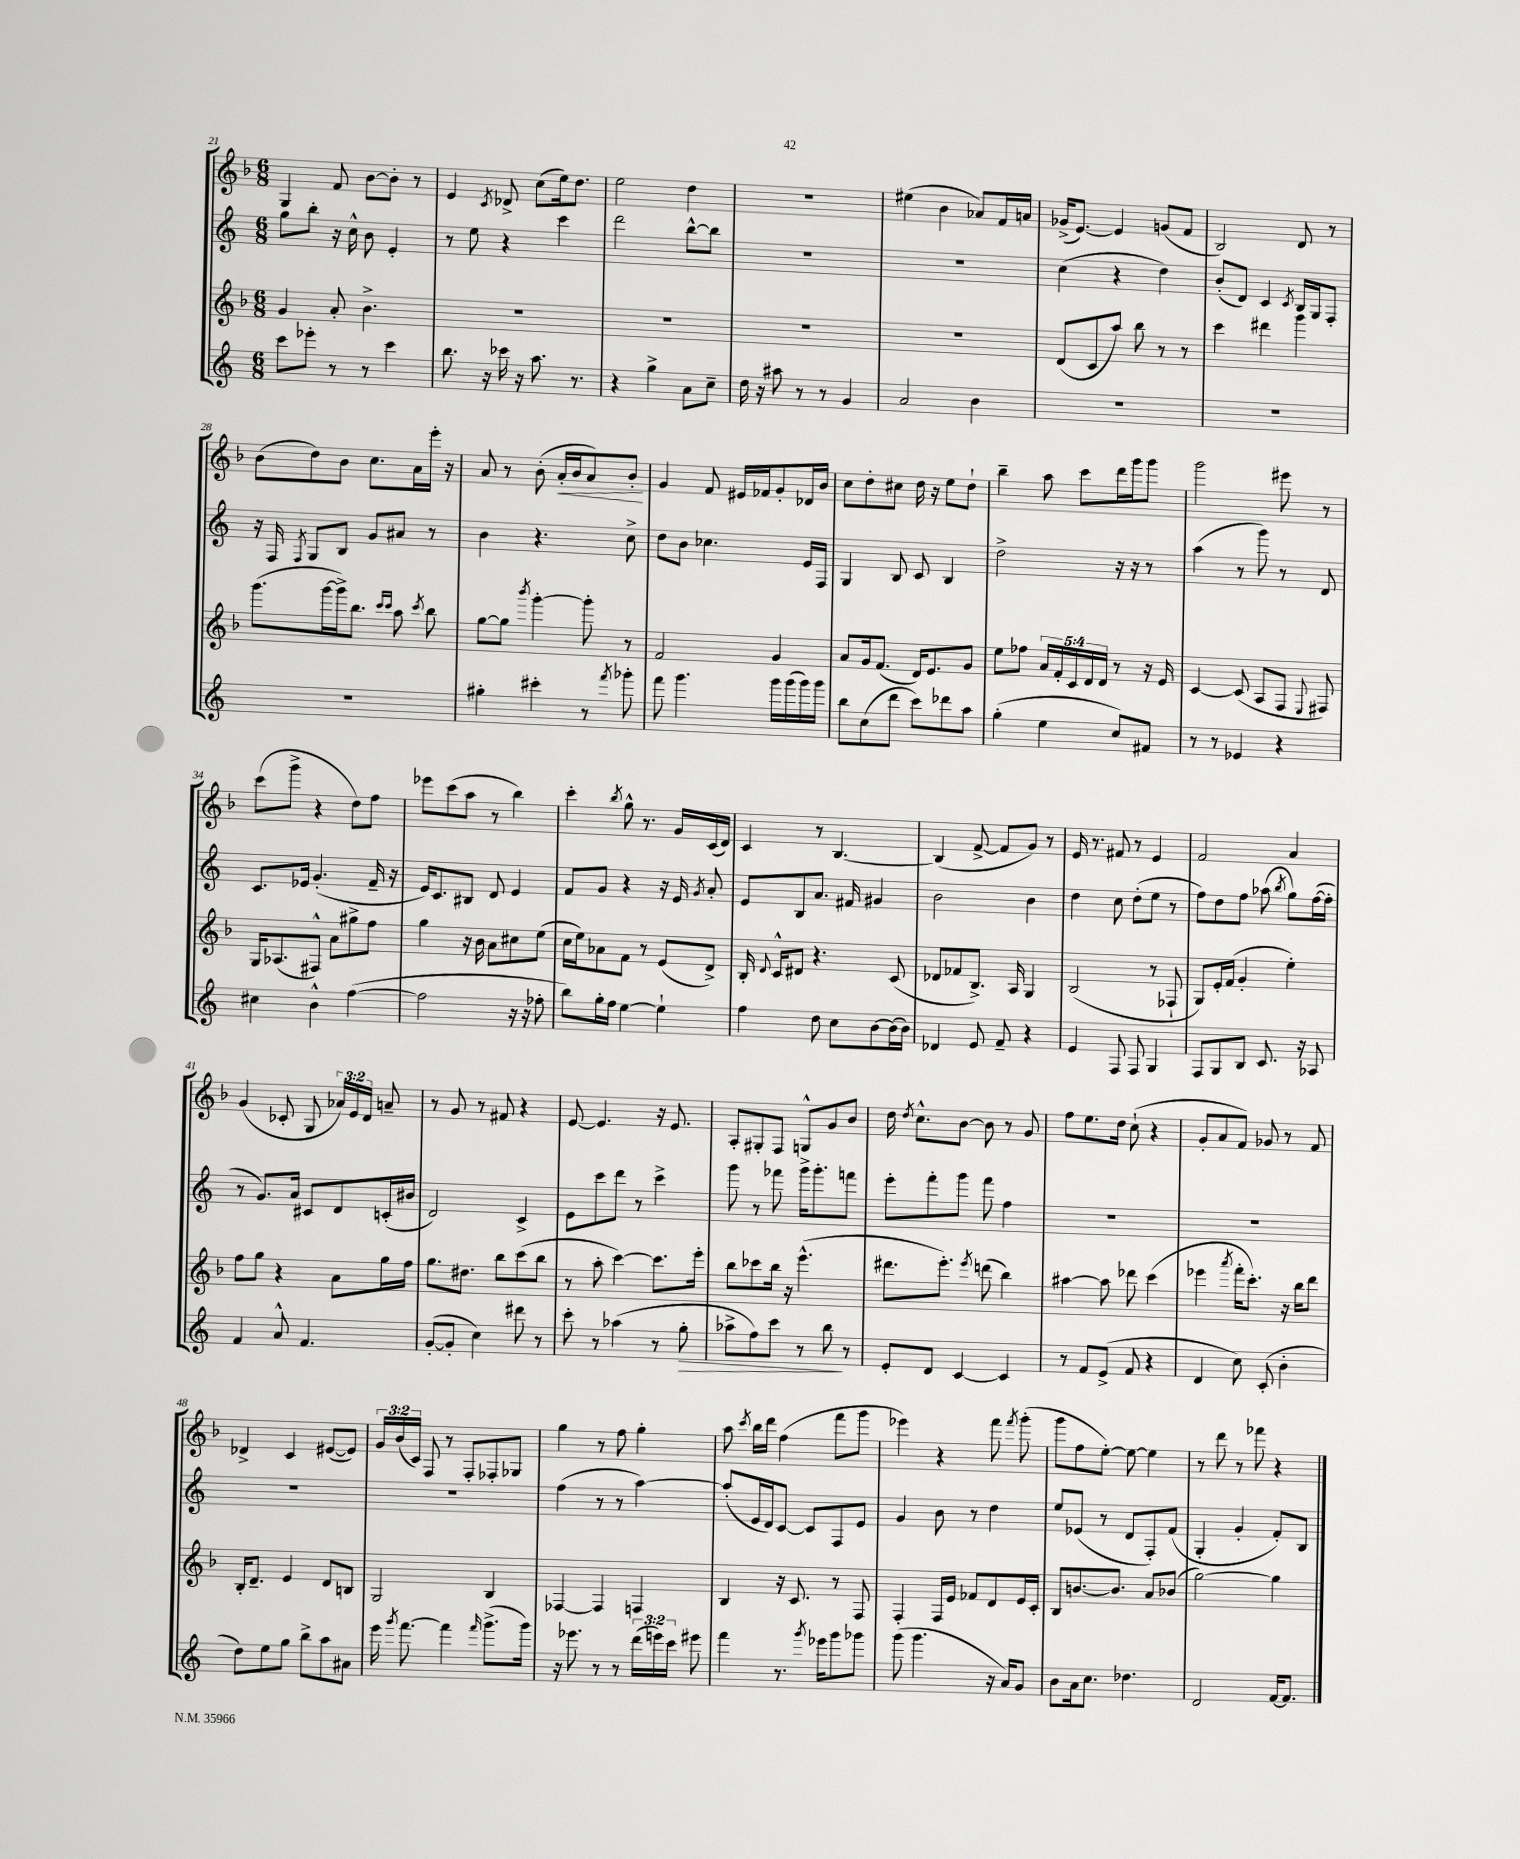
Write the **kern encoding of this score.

**kern	**kern	**kern	**kern
*staff4	*staff3	*staff2	*staff1
*clefG2	*clefG2	*clefG2	*clefG2
*k[]	*k[b-]	*k[]	*k[b-]
*M6/8	*M6/8	*M6/8	*M6/8
8ccc	4g	8gg	4G
8eee-'	.	8bb'	.
8r	8a'	16r	8f
.	.	16cc^^	.
8r	4.b-^	8b	[8b-
4ccc	.	4e'	8b-']
.	.	.	8r
=	=	=	=
8.bb	2.r	8r	4e
.	.	8ee	.
16r	.	.	.
.	.	.	8qc
16ccc-	.	4r	8d-^
16r	.	.	.
8.aa	.	.	(8cc
.	.	4ccc	16ee)
8.r	.	.	8.dd
=	=	=	=
4r	2.r	2ddd	2ee
4gg^	.	.	.
8a	.	[8bb^^	4dd
8cc~	.	8bb]	.
=	=	=	=
16dd	2.r	2.r	2.r
16r	.	.	.
8aa#	.	.	.
8r	.	.	.
8r	.	.	.
4g	.	.	.
=	=	=	=
2a	2.r	2.r	(4ee#
.	.	.	4b-
4b	.	.	8a-)
.	.	.	16f
.	.	.	16a
=	=	=	=
2.r	(8d	(4cc	(16g-^
.	.	.	[8.e)
.	8c	.	.
.	8aa)	4r	4e]
.	8bb-	.	.
.	8r	4dd)	(8g
.	8r	.	8f
=	=	=	=
2.r	4ccc	(8b'	2B-)
.	.	8d)	.
.	4ddd#	4c	.
.	.	8qc	.
.	4ggg	16B	8d
.	.	16G	.
.	.	8F'	8r
=	=	=	=
2.r	(8.ggg	16r	(8b-
.	.	16F	.
.	.	8qF	.
.	.	8G	8dd)
.	[16ggg	.	.
.	16ggg^])	8B	8b-
.	8.bb-	.	.
.	.	8g	8.cc
.	16qqccc	.	.
.	16qqccc	.	.
.	8aa	8a#	.
.	.	.	16a
.	8qccc	.	.
.	8bb-	8r	16eee'
.	.	.	16r
=	=	=	=
4gg#'	[8gg	4b	8a
.	8gg]	.	8r
.	8qbbb-	.	.
4ccc#'	[4ggg'	4.r	(8b-'
.	.	.	16a'
.	.	.	16b-
8r	8ggg']	.	8a)
8qfff	.	.	.
8ggg-'	8r	8cc^	8b-'
=	=	=	=
8fff	2f	8dd	4g
4.ggg	.	8b	.
.	.	4.cc-	8f
.	.	.	16e#
.	.	.	16f-
16ggg	4g	.	8g'
(16ggg	.	.	.
16ggg)	.	16e	16d-
16ggg	.	16F	16b-
=	=	=	=
8bb	8a	4G	8cc
(8cc	16g	.	8dd'
.	(8.f	.	.
8ddd	.	8B	8cc#
8ccc)	16d)	8c	16dd
.	8.e	.	16r
8ddd-	.	4B	8ee
8aa	8g	.	8dd`
=	=	=	=
(4gg'	8ee	2dd^	4bb-~
.	8ff-	.	.
4ee	20a	.	8aa
.	20f'	.	.
.	20c	.	.
.	.	.	8ccc
.	20d	.	.
.	20d	.	.
8cc)	8r	16r	16ddd
.	.	16r	16ggg
8f#	16r	8r	8ggg
.	16e	.	.
=	=	=	=
8r	[4c	(4aa	2ggg
8r	.	.	.
4e-	(8c]	8r	.
.	8A	8ggg)	.
4r	8F	8r	8eee#
.	8qqE	.	.
.	8F#)	8d	8r
=	=	=	=
4cc#	16G	8.c	(8ccc
.	(8.A-	.	.
.	.	.	8ggg^
.	.	16e-	.
4b^^	8F#^^)	(4.g'	4r
.	8a	.	.
([4ff	8gg#^	.	8dd)
.	8ff	16f~	8ff
.	.	16r	.
=	=	=	=
2ff]	4gg	16e)	8eee-
.	.	8.c	.
.	.	.	(8ccc
.	16r	8B#	8aa
.	16b-	.	.
.	8a	8d	8r
16r	8cc#	4e	4bb-)
16r	.	.	.
8ff-'	(8ee	.	.
=	=	=	=
8bb)	16cc	8f	4ccc'
.	16ee)	.	.
16gg'	8a-	8g	.
16ff	.	.	.
.	.	.	8qbb-
[4ee	8f	4r	8gg^^
.	8r	.	8.r
4ee`]	(8e	16r	.
.	.	16e	16g
.	.	8qg	.
.	8d^)	8a'	(16c
.	.	.	16d)
=	=	=	=
4ff	16B-'	8e	4c
.	8qqd	.	.
.	16c^^	.	.
.	8d#	8B	.
8dd	4.r	8.a	8r
8cc	.	.	[4.B-
.	.	16f#	.
[8b	.	4g#	.
(16b]	(8c	.	.
16b)	.	.	.
=	=	=	=
4d-	8d-	2b	(4B-]
.	8f-	.	.
8e	8.B-^)	.	[8f^
8f~	.	.	8f]
.	16A	.	.
4r	4G	4b	8g)
.	.	.	8r
=	=	=	=
4e	(2B-	4dd	16e
.	.	.	8.r
8F	.	8cc	8f#
8F	.	(8dd'	8r
4G	8r	8ee	4e
.	8F-`	8r	.
=	=	=	=
8F	8G)	8ff)	2f
8G	16e'	8dd	.
.	(16f	.	.
8B	4g'	8ff	.
8.c	.	(8aa-	.
.	.	8qbb	.
.	4ee')	8gg)	4a
16r	.	.	.
8A-	.	([16ff	.
.	.	16ff']	.
=	=	=	=
4f	8ff	8r	(4g
.	8gg	8.g)	.
8a^^	4r	.	8c-'
.	.	16a	.
4.f	.	8c#	8G
.	8a	8d	24a-)
.	.	.	24e
.	.	.	24d
.	16gg	(16c'	8a~
.	16ff	16b#	.
=	=	=	=
([8g'	8.gg	2d)	8r
8g']	.	.	8g
.	8.dd#	.	.
4cc)	.	.	8r
.	8bb-	.	8f#
8ddd#	(8ccc	4c^	4r
8r	8bb-	.	.
=	=	=	=
8ccc'	8r	8e	[8e
8r	8aa'	8ccc	4.e]
(4aa-	[4ccc)	8ddd	.
.	.	8r	.
8r	8.ccc]	4ccc^	16r
.	.	.	8.e
8gg'	.	.	.
.	16eee'	.	.
=	=	=	=
8aa-^	8bb-	8ggg	8A'
8ff)	8ccc-	8r	8G#'
8ccc	16bb-	8fff-	8F
.	16r	.	.
8r	(4.eee^^	16ggg^	8G^^
.	.	8.ggg'	.
8bb	.	.	8g
8r	.	8fff	8b-
=	=	=	=
8e'	8.ddd#	8eee'	16dd
.	.	.	8qdd
.	.	.	8.cc^^
8d	.	8fff'	.
.	8.eee')	.	.
[4c	.	8ggg	[8b-
.	8qeee	.	.
.	(8ddd	8fff	8b-]
4c]	4bb-)	4ff	8r
.	.	.	8g
=	=	=	=
8r	[4aa#	2.r	8ff
8f	.	.	8.ee
(8e^	8aa#]	.	.
.	.	.	16dd
8f	8ddd-	.	(8cc`
4r	(4ccc	.	4r
=	=	=	=
4d	4eee-	2.r	8g'
.	.	.	8a
.	8qaaa	.	.
8cc)	16fff'	.	8f)
.	8.ccc')	.	.
(8c'	.	.	8g-
4b'	16r	.	8r
.	16bb-	.	.
.	8ddd	.	8f
=	=	=	=
8dd)	16B-'	2.r	4d-^
.	8.d~	.	.
8ee	.	.	.
8gg	4e	.	4c
8bb^	.	.	.
8aa	8d	.	([8e#
8a#	8B	.	8e#])
=	=	=	=
16eee	2G	2.r	24g
.	.	.	(24b-
8qggg	.	.	.
[8.fff	.	.	.
.	.	.	24c)
.	.	.	8F
4fff]	.	.	8r
.	.	.	8F'
16qqfff	.	.	.
(8.ggg^	4B-	.	8F-'
.	.	.	8G-
16ggg)	.	.	.
=	=	=	=
16r	[4F-	(4ff	4gg
8.eee-	.	.	.
8r	4F-]	8r	8r
8r	.	8r	8ff
(24ddd	4F	[4aa)	4gg'
24eee)	.	.	.
24ccc	.	.	.
8eee#	.	.	.
=	=	=	=
4fff	4B-	(8aa']	8aa
.	.	.	8qccc
.	.	16e	16bb-
.	.	16d)	16ddd
8.r	16r	[8c	(4ff
.	8.c	.	.
.	.	8c]	.
8qggg	.	.	.
16eee-	.	.	.
8ggg	8r	8F	8fff
8ggg-	8F	8e	8ggg
=	=	=	=
(8ggg	4F'	4g	4eee-)
4.ggg	.	.	.
.	16F	8b	4r
.	16e	.	.
.	8f-	8r	.
16r	8d	4dd	8fff
16a)	.	.	.
.	.	.	8qfff
8g	16e	.	(8ggg'
.	16c'	.	.
=	=	=	=
8b	8B-	8ee	8ggg
16a	[8.b	(8e-	8ff
8.cc	.	.	.
.	.	8r	[8ee')
.	8.b]	.	.
4.dd-	.	8d	8ee_
.	8a	8F')	4ee]
.	(8b-	(8f	.
=	=	=	=
2d	[2gg)	4G'	8r
.	.	.	8ddd
.	.	4g'	8r
.	.	.	8fff-
[16f	4gg]	8f')	4r
8.f]	.	.	.
.	.	8B	.
==	==	==	==
*-	*-	*-	*-
